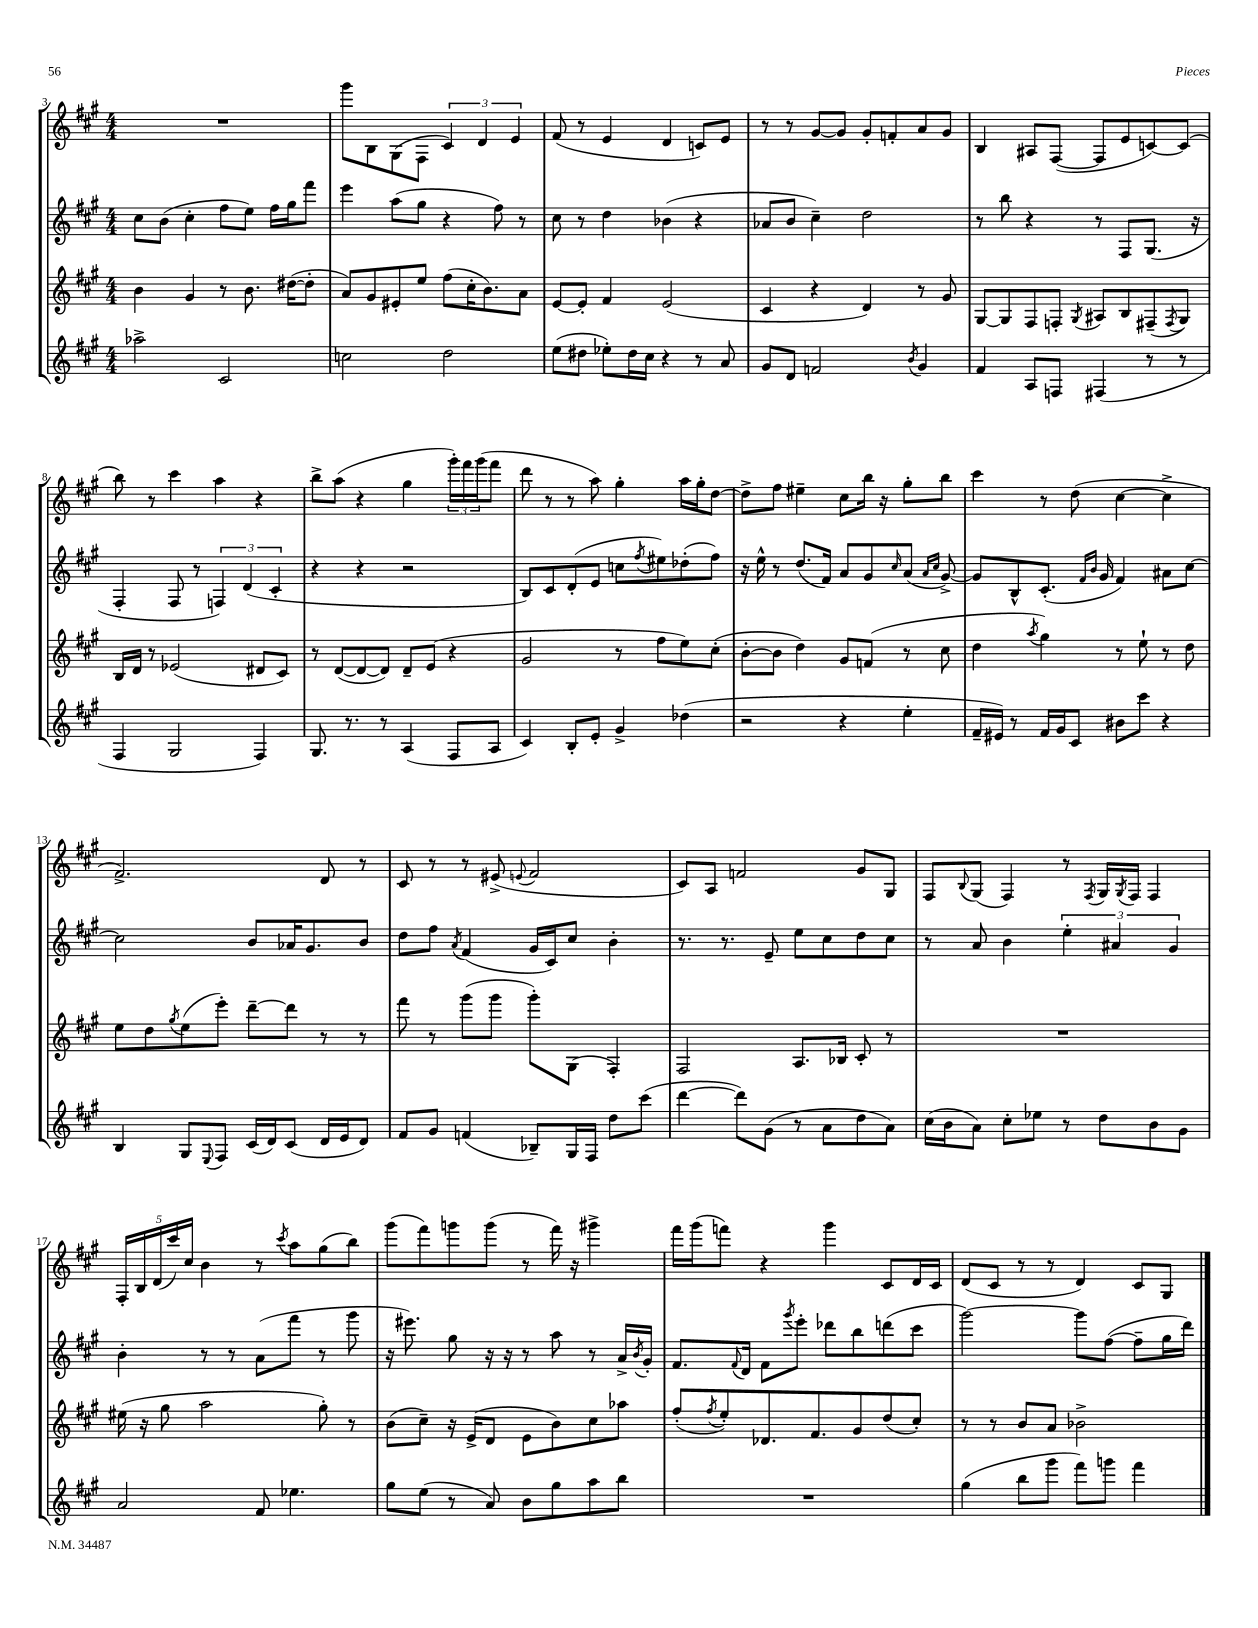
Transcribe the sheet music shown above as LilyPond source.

<<
\new StaffGroup <<
\new Staff = "s0" {
    \clef treble \key a \major \numericTimeSignature \time 4/4
    R1 |
    gis'''8 b8 gis8( fis8 \tuplet 3/2 { cis'4) d'4 e'4 } |
    fis'8( r8 e'4 d'4 c'8) e'8 |
    r8 r8 gis'8~ gis'8 gis'8-. f'8-. a'8 gis'8 |
    b4 ais8 fis8~( fis8 e'8 c'8~) c'8( |
    b''8) r8 cis'''4 a''4 r4 |
    b''8-> a''8( r4 gis''4 \tuplet 3/2 { gis'''16-.) fis'''16 gis'''16( } fis'''8 |
    d'''8 r8 r8 a''8) gis''4-. a''16 gis''16-. d''8~ |
    d''8-> fis''8 eis''4-- cis''8 b''16 r16 gis''8-. b''8 |
    cis'''4 r8 d''8( cis''4~ cis''4-> |
    fis'2.->) d'8 r8 |
    cis'8 r8 r8 eis'8->( \appoggiatura { e'8 } fis'2 |
    cis'8) a8 f'2 gis'8 gis8 |
    fis8 \appoggiatura { b8 } gis8( fis4) r8 \acciaccatura { fis8 } gis16 \acciaccatura { gis8 } fis16 fis4 |
    \tuplet 5/4 { fis16-. b16 d'16( cis'''16) cis''16 } b'4 r8 \acciaccatura { cis'''8 } a''8 gis''8( b''8) |
    gis'''8( fis'''8) g'''8 g'''8( r8 fis'''16) r16 gis'''4-> |
    fis'''16 gis'''16( f'''8) r4 gis'''4 cis'8 d'16 cis'16 |
    d'8( cis'8 r8 r8 d'4) cis'8 gis8 \bar "|." |
}
\new Staff = "s1" {
    \clef treble \key a \major \numericTimeSignature \time 4/4
    cis''8 b'8( cis''4-. fis''8 e''8) fis''16 gis''16 fis'''8 |
    e'''4 a''8( gis''8 r4 fis''8) r8 |
    cis''8 r8 d''4 bes'4( r4 |
    aes'8 b'8 cis''4--) d''2 |
    r8 b''8 r4 r8 fis8 gis8.( r16 |
    fis4-. fis8 r8 \tuplet 3/2 { f4) d'4( cis'4-. } |
    r4 r4 r2 |
    b8) cis'8 d'8-.( e'8 c''8 \acciaccatura { fis''8 } eis''8) des''8-.( fis''8) |
    r16 e''16-^ r8 d''8.( fis'16) a'8 gis'8 \grace { cis''16 } a'8( \grace { a'16 cis''16 } gis'8~->) |
    gis'8 b8-^ cis'8.-.( \grace { fis'16 b'16 } gis'16 fis'4) ais'8 cis''8~ |
    cis''2 b'8 aes'16 gis'8. b'8 |
    d''8 fis''8 \acciaccatura { a'8 } fis'4( gis'16 cis'16) cis''8 b'4-. |
    r8. r8. e'8-- e''8 cis''8 d''8 cis''8 |
    r8 a'8 b'4 \tuplet 3/2 { e''4-. ais'4 gis'4 } |
    b'4-. r8 r8 a'8( fis'''8 r8 gis'''8 |
    r16 eis'''8.) gis''8 r16 r16 r8 a''8 r8 a'16-> \acciaccatura { b'8 } gis'16-. |
    fis'8. \appoggiatura { fis'8 } d'16 fis'8 \acciaccatura { gis'''8 } e'''8-. des'''8 b''8 d'''8( cis'''8 |
    gis'''2~) gis'''8 fis''8~( fis''8-- gis''16 d'''16) \bar "|." |
}
\new Staff = "s2" {
    \clef treble \key a \major \numericTimeSignature \time 4/4
    b'4 gis'4 r8 b'8. dis''16~( dis''8-. |
    a'8) gis'8 eis'8-. e''8 fis''8( cis''16-. b'8.) a'8 |
    e'8~ e'8-. fis'4 e'2( |
    cis'4 r4 d'4) r8 gis'8 |
    gis8~ gis8 fis8 f8-. \acciaccatura { gis8 } ais8 b8 fis8--( \acciaccatura { fis8 } gis8) |
    b16 d'16 r8 ees'2( dis'8 cis'8) |
    r8 d'8~( d'8~ d'8) d'8-- e'8( r4 |
    gis'2 r8 fis''8 e''8) cis''8-.( |
    b'8~-. b'8 d''4) gis'8 f'8( r8 cis''8 |
    d''4 \acciaccatura { a''8 } gis''4) r8 e''8-! r8 d''8 |
    e''8 d''8 \acciaccatura { gis''8 } e''8( e'''8-.) d'''8~-- d'''8 r8 r8 |
    fis'''8 r8 gis'''8( gis'''8 gis'''8-.) gis8( fis4-.) |
    fis2 a8. bes16 cis'8-. r8 |
    R1 |
    eis''16( r16 gis''8 a''2 gis''8-.) r8 |
    b'8( cis''8--) r16 e'16->( d'8 e'8 b'8) cis''8 aes''8 |
    fis''8-.( \acciaccatura { fis''8 } e''8-.) des'8. fis'8. gis'8 d''8( cis''8-.) |
    r8 r8 b'8 a'8 bes'2-> \bar "|." |
}
\new Staff = "s3" {
    \clef treble \key a \major \numericTimeSignature \time 4/4
    aes''2-> cis'2 |
    c''2 d''2 |
    e''8( dis''8 ees''8-.) dis''16 cis''16 r4 r8 a'8 |
    gis'8 d'8 f'2 \acciaccatura { b'8 } gis'4 |
    fis'4 a8 f8 fis4( r8 r8 |
    fis4 gis2 fis4) |
    gis8. r8. r8 a4( fis8 a8 |
    cis'4) b8-. e'8-. gis'4-> des''4( |
    r2 r4 e''4-. |
    fis'16-- eis'16) r8 fis'16 gis'16 cis'8 bis'8 cis'''8 r4 |
    b4 gis8 \appoggiatura { e8 } fis8 cis'16( d'16) cis'8( d'16 e'16 d'8) |
    fis'8 gis'8 f'4( bes8--) gis16 fis16 d''8 cis'''8( |
    d'''4~ d'''8) gis'8( r8 a'8 d''8 a'8) |
    cis''16( b'16 a'8) cis''8-. ees''8 r8 d''8 b'8 gis'8 |
    a'2 fis'8 ees''4. |
    gis''8 e''8( r8 a'8) b'8 gis''8 a''8 b''8 |
    R1 |
    gis''4( b''8 gis'''8 fis'''8) g'''8 fis'''4 \bar "|." |
}
>>
>>
\layout { \context { \Score currentBarNumber = #3 } }
